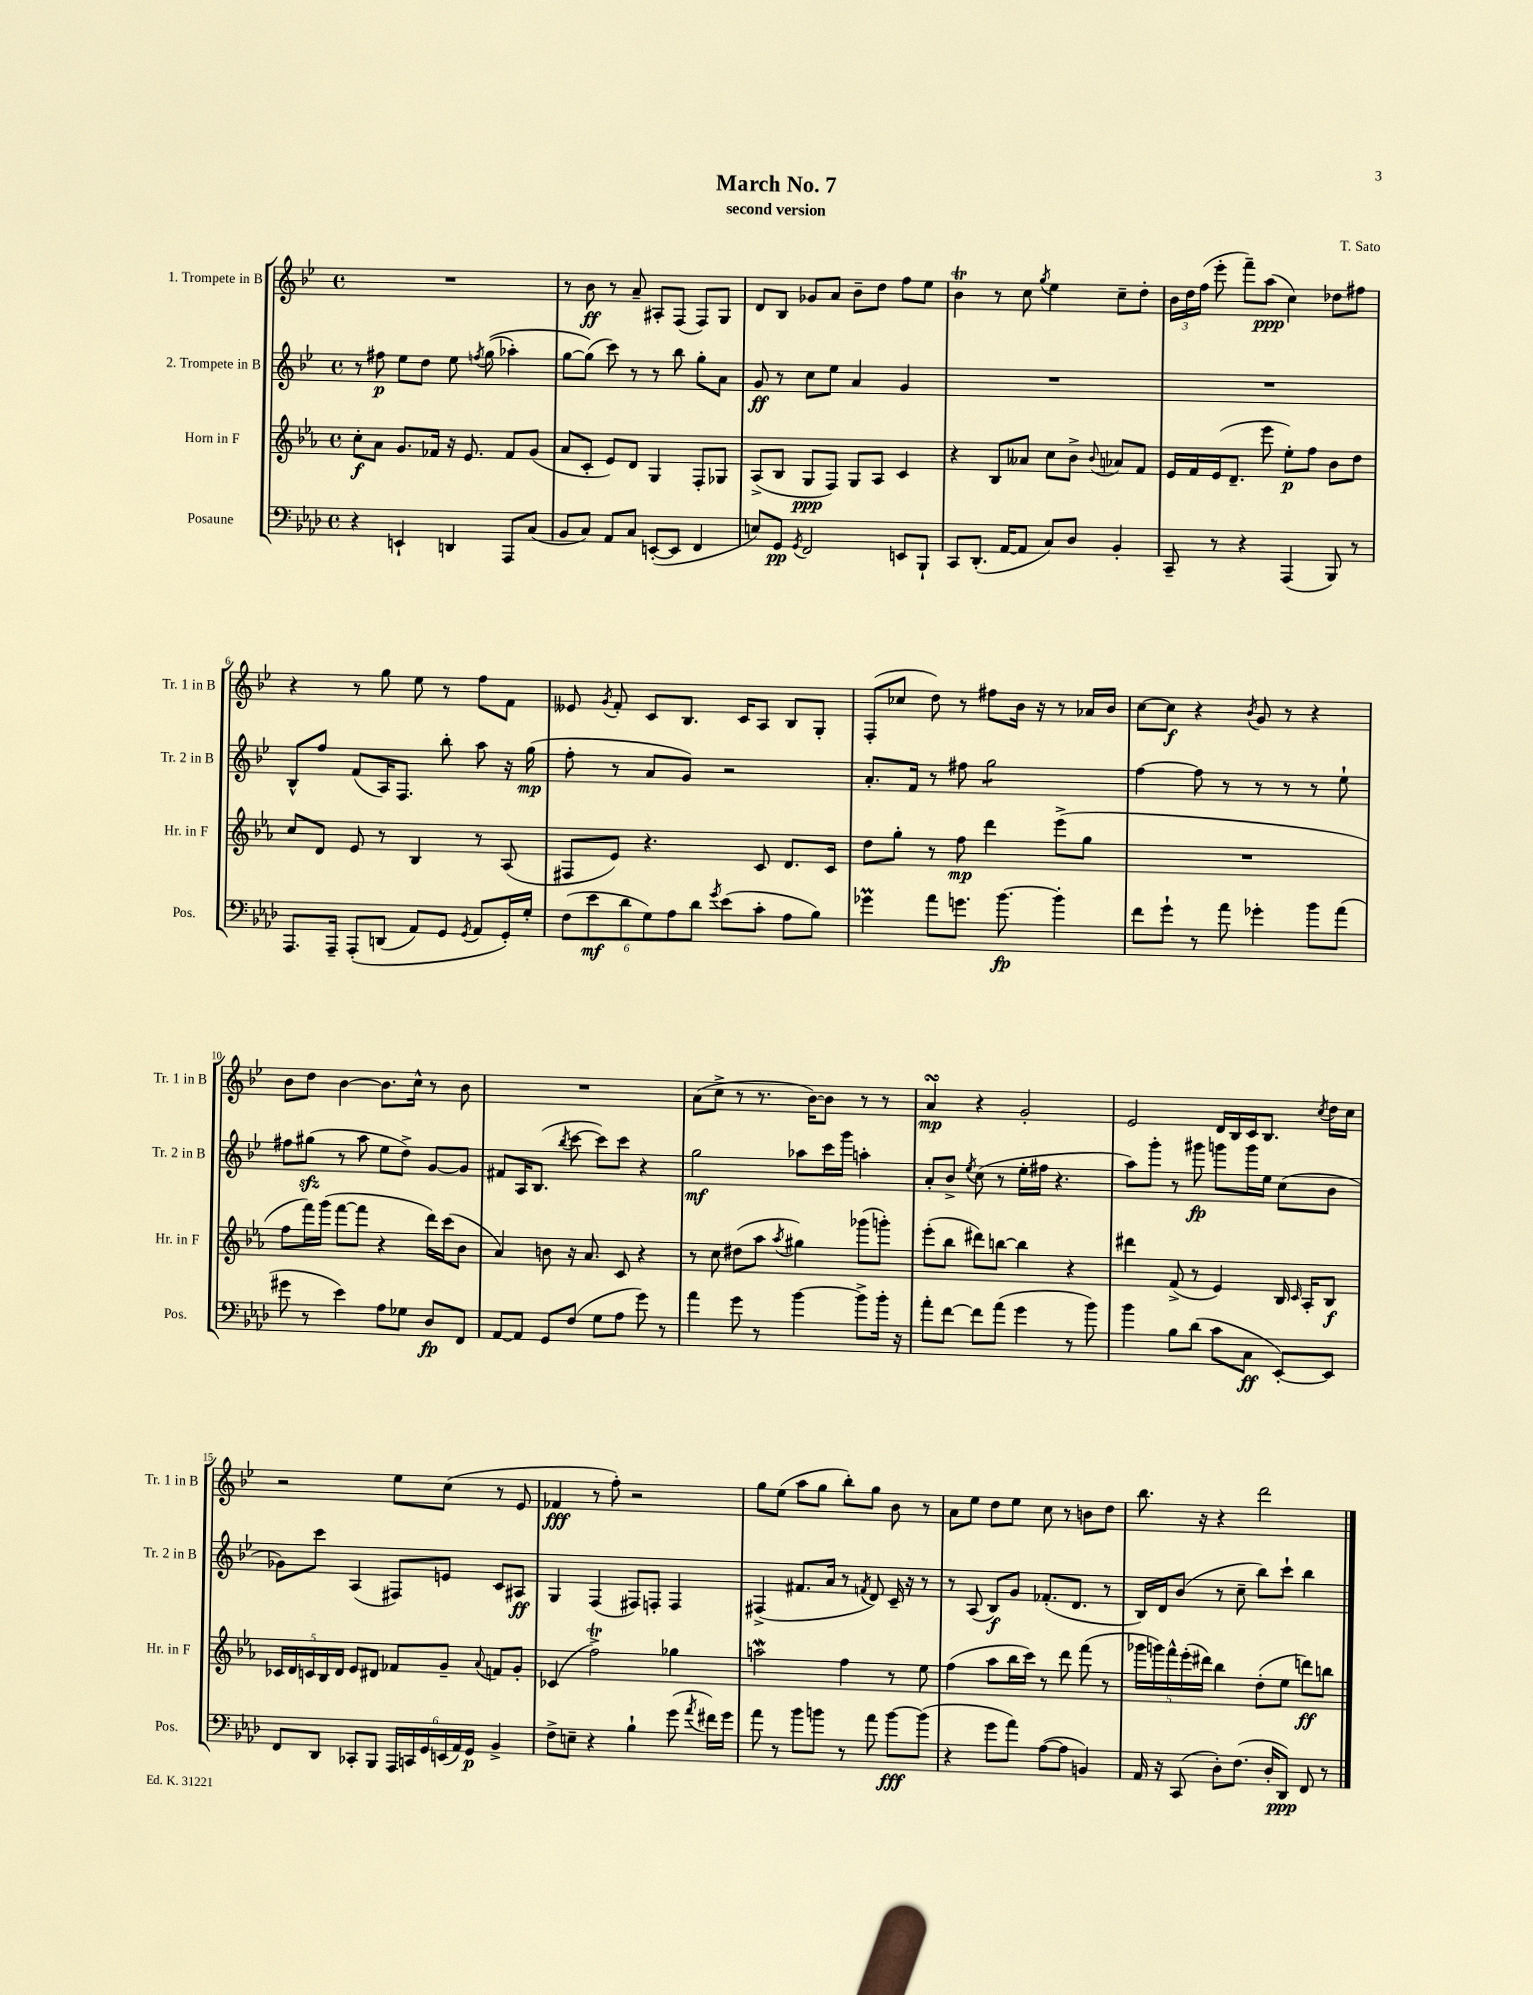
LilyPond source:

\header { title = "March No. 7" composer = "T. Sato" subtitle = "second version" }
<<
\new StaffGroup <<
\new Staff = "s0" \with { instrumentName = "1. Trompete in B" shortInstrumentName = "Tr. 1 in B" } {
    \clef treble \key bes \major \defaultTimeSignature \time 4/4
    \autoBeamOff R1 |
    r8 bes'8\ff r8 a'8-- ais8[-. f8]( f8[) g8] |
    d'8[ bes8] ges'8[ a'8] bes'8[-- d''8] f''8[ ees''8] |
    bes'4\trill r8 c''8 \acciaccatura { g''8 } ees''4 c''8[-- d''8]-. |
    \tuplet 3/2 { bes'16[ d''16 f''16]( } ees'''8-. f'''8[--) a''8]\ppp( c''4) des''8[ fis''8] |
    r4 r8 g''8 ees''8 r8 f''8[ f'8] |
    eeses'8 \acciaccatura { g'8 } f'8-. c'8[ bes8.] c'16[ a8] bes8[ g8]-. |
    f8[-.( ces''8] d''8) r8 fis''8[ bes'16] r16 r8 aes'16[ bes'16] |
    c''8[~ c''8]\f r4 \acciaccatura { bes'8 } g'8 r8 r4 |
    bes'8[ d''8] bes'4~ bes'8.[ c''16]-^ r8 bes'8 |
    R1 |
    a'8[( c''8]-> r8 r8. bes'16[~) bes'8] r8 r8 |
    a'4\turn\mp r4 g'2-. |
    ees'2 d'16[ bes16 c'16 bes8.] \acciaccatura { c''8 } d''16[ c''16] |
    r2 ees''8[ c''8]( r8 ees'8 |
    fes'4\fff r8 f''8-.) r2 |
    g''8[ ees''8]( a''8[ g''8] bes''8[-.) g''8] bes'8 r8 |
    a'8[ ees''8] d''8[ ees''8] c''8 r8 b'8[ d''8] |
    bes''8. r16 r4 d'''2 \bar "|." |
}
\new Staff = "s1" \with { instrumentName = "2. Trompete in B" shortInstrumentName = "Tr. 2 in B" } {
    \clef treble \key bes \major \defaultTimeSignature \time 4/4
    \autoBeamOff r8 fis''8\p ees''8[ d''8] ees''8 \acciaccatura { f''8 } g''8(\( aes''4-.) |
    g''8[~ g''8](\) c'''8) r8 r8 bes''8 g''8[-. a'8] |
    g'8\ff r8 c''8[ ees''8] a'4 g'4 |
    R1 |
    R1 |
    bes8[-^ f''8] f'8[( a16) f8.] bes''8-. a''8 r16 g''16\mp( |
    f''8-. r8 a'8[ g'8]) r2 |
    a'8.[-. f'16] r8 fis''8 g''2:8 |
    f''4~ f''8 r8 r8 r8 r8 ees''8-! |
    fis''8[ gis''8]\sfz( r8 a''8 ees''8[ d''8]->) g'8[~ g'8] |
    fis'8[ a16 bes8.]( \acciaccatura { bes''8 } c'''8~ c'''8[) c'''8] r4 |
    g''2\mf aes''8[ c'''16 g'''16] a''4-. |
    a'8[-. bes'8]-> \acciaccatura { ees''8 } c''8( r8 ees''16[-. fis''16] r4. |
    a''8[) g'''8]-. r8 gis'''8\fp g'''8[ g'''16 ees''16] c''8[( bes'8] |
    ges'8[) c'''8] a4( fis8[) e'8] c'8[ ais8]\ff |
    g4 f4( fis8[) f8]-. f4 |
    fis4->( fis'8.[ a'16] r8 \acciaccatura { f'8 } d'8) c'16-- r16 r8 |
    r8 a8( bes8[\f) g'8] fes'8.[-.( d'8.] r8 |
    bes16[) d'16 bes'8]( r8 c''8-- bes''8[) c'''8]-! bes''4 \bar "|." |
}
\new Staff = "s2" \with { instrumentName = "Horn in F" shortInstrumentName = "Hr. in F" } {
    \clef treble \key ees \major \defaultTimeSignature \time 4/4
    \autoBeamOff c''8[-.\f aes'8] g'8.[ fes'16] r16 ees'8. fes'8[ g'8]( |
    aes'8[ c'8]-. ees'8[) d'8] g4 f8[-. ges8] |
    aes8[->( bes8] g8[\ppp f8]) g8[ aes8] c'4 |
    r4 bes8[ aeses'8] c''8[ bes'8]-> \appoggiatura { bes'8 } aes'8[ f'8] |
    ees'16[ f'16 ees'16( d'8.]-- ees'''8 ees''8[-.\p) f''8] bes'8[ d''8] |
    c''8[ d'8] ees'8 r8 bes4 r8 aes8( |
    fis8[ ees'8]) r4. c'8 d'8.[ c'16] |
    d''8[ g''8]-. r8 f''8\mp d'''4 ees'''8[->( g''8] |
    R1 |
    f''8[ f'''16) g'''16]( f'''8[~ f'''8] r4 d'''16[) c'''16( bes'8] |
    aes'4) b'8 r16 aes'8. c'8 r4 |
    r8 c''8 dis''8[( aes''8] \acciaccatura { aes''8 } gis''4) ges'''8[( g'''8]-.) |
    ees'''8[-.( bes''8] dis'''8[) b''8]~ b''4 r4 |
    dis'''4 f'8->( r8 ees'4) bes16 \grace { c'16 } aes16[-. bes8]\f |
    \tuplet 5/4 { ces'16[ d'16 c'16 bes16 d'16] } ees'8[ dis'8] fes'8[ g'8]-- \appoggiatura { aes'8 } f'8[ g'8]-. |
    ces'4( f''2->\trill) ges''4 |
    a''2\mordent f''4 r8 ees''8 |
    f''4( aes''8[ bes''16 c'''16]) r8 d'''8 f'''8( r8 |
    \tuplet 5/4 { ges'''16[ g'''16) f'''16-^ ees'''16-.( dis'''16]) } bes''4 d''8[-.( ees''8] d'''8[\ff) b''8] \bar "|." |
}
\new Staff = "s3" \with { instrumentName = "Posaune" shortInstrumentName = "Pos." } {
    \clef bass \key aes \major \defaultTimeSignature \time 4/4
    \autoBeamOff r4 e,4-! d,4 aes,,8[ c8]( |
    bes,8[ c8]) aes,8[ c8] e,8[~-.( e,8] f,4 |
    e8[) g,8]\pp \acciaccatura { g,8 } f,2 e,8[ bes,,8]-! |
    c,8[ des,8.]-.( aes,16[~ aes,8] c8[) des8] bes,4-. |
    c,8-- r8 r4 aes,,4( bes,,8) r8 |
    aes,,8.[ aes,,16]-- aes,,8[-.\( d,8]( aes,8[) g,8] \acciaccatura { g,8 } aes,8[ g,16-.\) g16]-. |
    \tuplet 6/4 { f8[( ees'8\mf des'8 g8) aes8 des'8] } \acciaccatura { g'8 } ees'8[( c'8]-. aes8[ bes8]) |
    ges'4\prall aes'8[ g'8.] bes'8.~\fp bes'4-. |
    f'8[ g'8]-! r8 aes'8 ges'4-. bes'8[ aes'8]( |
    gis'8 r8 ees'4) aes8[ ges8] des8[\fp f,8] |
    aes,8[~ aes,8] g,8[ f8]( g8[ aes8] g'8) r8 |
    aes'4 g'8 r8 bes'4~ bes'8[-> bes'16]-. r16 |
    aes'8[-. f'8]~ f'8[ aes'8]( g'4 r8 bes'8) |
    bes'4 bes8[ des'8]( c'8[ c8]\ff ees,8[~-.) ees,8] |
    f,8[ des,8] ces,8[-. bes,,8] \tuplet 6/4 { aes,,16[ c,16 g,16 e,16( aes,16) g,16]\p } bes,4-> |
    f8[-> e8]-- r4 bes4-! g'8( \acciaccatura { aes'8 } fis'16[) g'16] |
    aes'8 r8 bes'8[ b'8] r8 aes'8 b'8[~\fff b'8]( |
    r4 g'8[ aes'8]) aes8[~( aes8] b,4) |
    aes,16 r16 c,8( des8[-.) f8.]( des16[-. des,8]\ppp) f,8 r8 \bar "|." |
}
>>
>>
